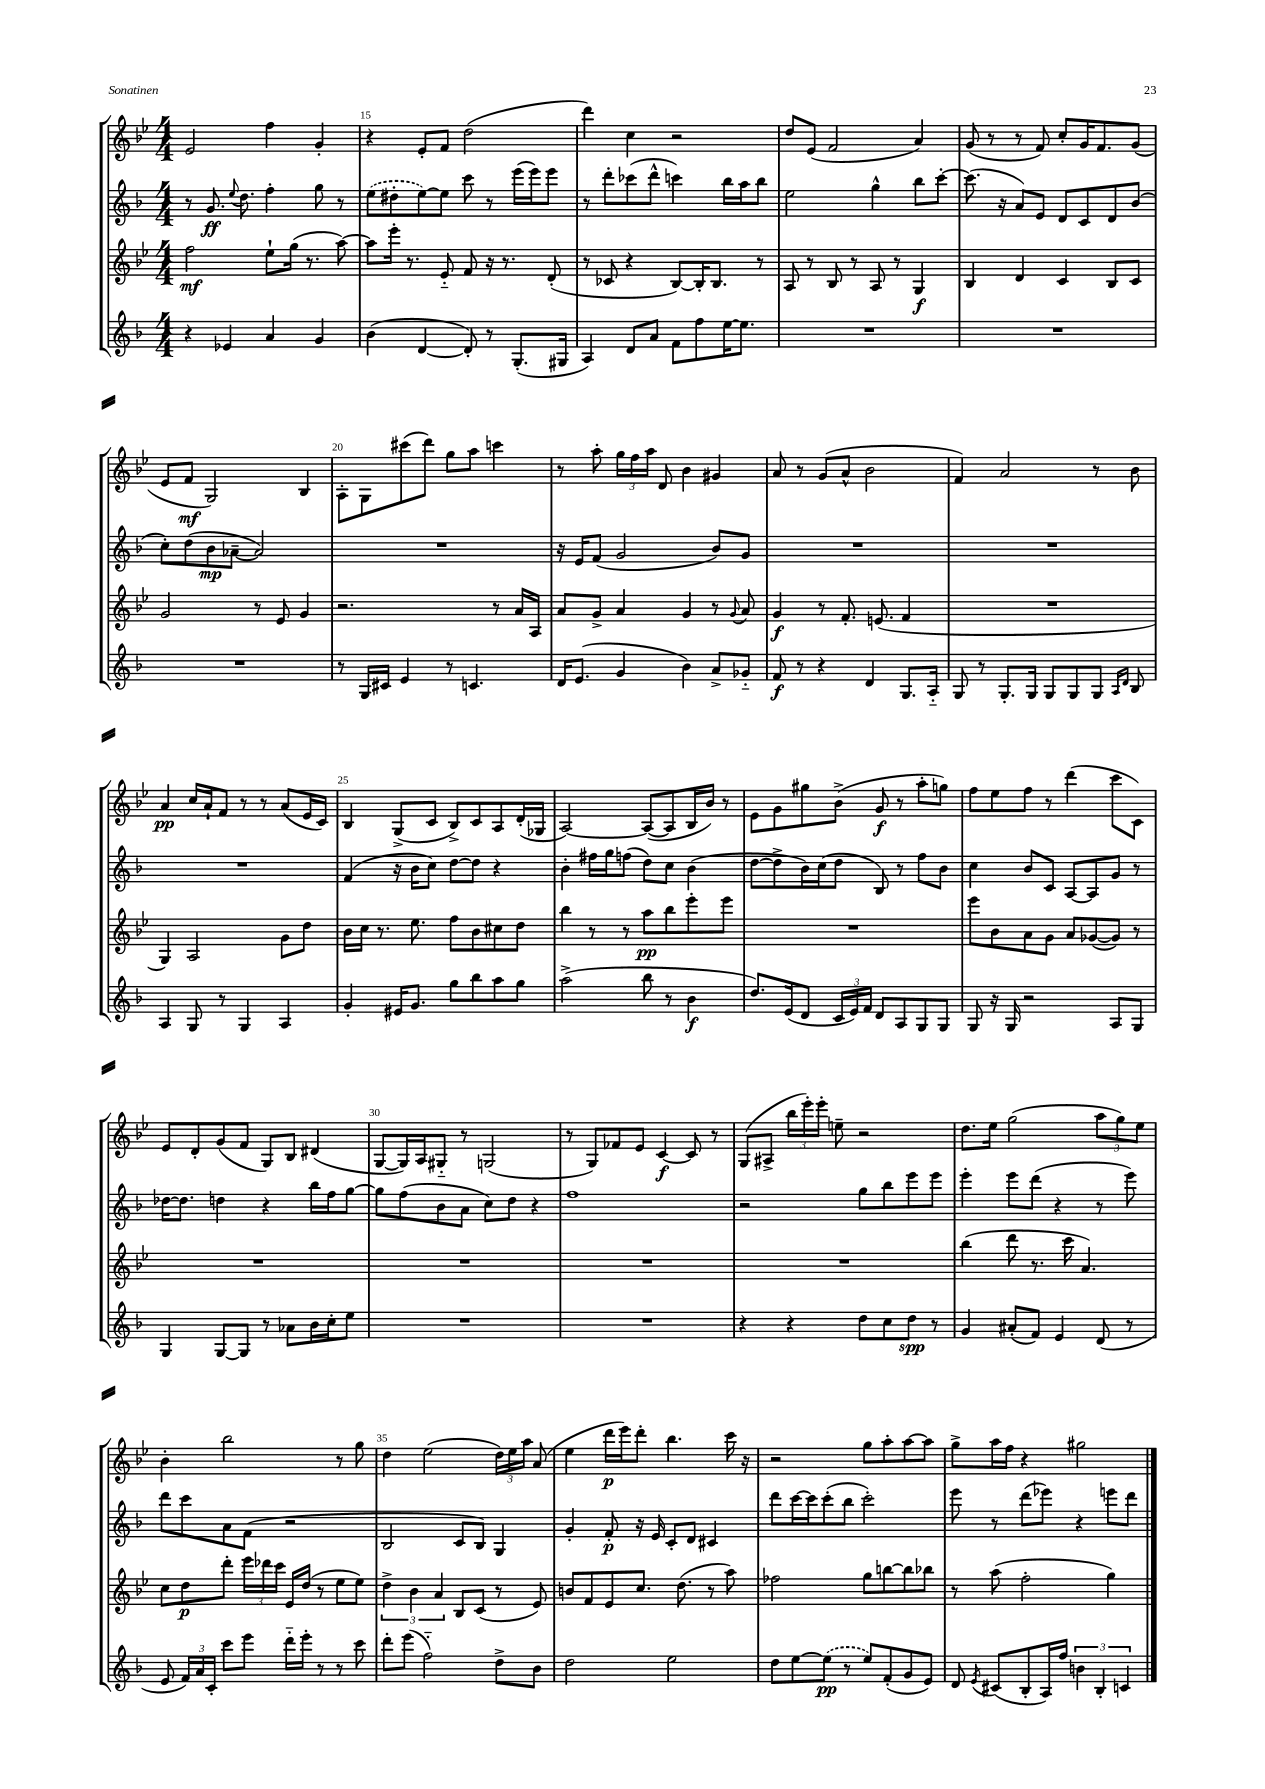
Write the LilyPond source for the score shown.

<<
\new StaffGroup <<
\new Staff = "s0" {
    \clef treble \key bes \major \numericTimeSignature \time 4/4
    \autoBeamOff ees'2 f''4 g'4-. |
    r4 ees'8[-. f'8] d''2( |
    d'''4) c''4 r2 |
    d''8[ ees'8]( f'2 a'4) |
    g'8( r8 r8 f'8) c''8[-. g'16 f'8. g'8]( |
    ees'8[ f'8]\mf g2) bes4 |
    a8[-. g8 cis'''8( d'''8]) g''8[ a''8] c'''4 |
    r8 a''8-. \tuplet 3/2 { g''16[ f''16 a''16] } d'8 bes'4 gis'4 |
    a'8 r8 g'8[( a'8]-^ bes'2 |
    f'4) a'2 r8 bes'8 |
    a'4\pp c''16[ a'16-! f'8] r8 r8 a'8[( ees'16 c'16]) |
    bes4 g8[->( c'8] bes8[->) c'8 a8 d'16-.( ges16] |
    a2~) a8[~( a8 bes16 bes'16]) r8 |
    ees'8[ g'8 gis''8 bes'8]->( g'8\f r8 a''8[-. g''8]) |
    f''8[ ees''8 f''8] r8 d'''4( c'''8[ c'8]) |
    ees'8[ d'8-. g'8( f'8] g8[) bes8] dis'4( |
    g8[~ g16) a16 gis8]-_ r8 g2( |
    r8 g8[) fes'8 ees'8] c'4~\f c'8 r8 |
    g8[( ais8]-> \tuplet 3/2 { bes''16[ ees'''16-.) ees'''16]-. } e''8-- r2 |
    d''8.[ ees''16] g''2( \tuplet 3/2 { a''8[ g''8) ees''8] } |
    bes'4-. bes''2 r8 g''8 |
    d''4 ees''2( \tuplet 3/2 { d''16[) ees''16 a''16] } a'8( |
    ees''4 d'''16[\p ees'''16) d'''8]-. bes''4. c'''16 r16 |
    r2 g''8[ a''8-. a''8~ a''8] |
    g''8[-> a''16 f''16] r4 gis''2 \bar "|." |
}
\new Staff = "s1" {
    \clef treble \key f \major \numericTimeSignature \time 4/4
    \autoBeamOff r8 g'8.\ff \appoggiatura { e''8 } d''8. f''4-. g''8 r8 |
    \once \slurDashed e''8[( dis''8-. e''8~) e''8] c'''8 r8 e'''16[( e'''16) e'''8] |
    r8 d'''8[-. ces'''8( d'''8]-^ c'''4) bes''16[ a''16 bes''8] |
    e''2 g''4-^ bes''8[ c'''8]~-. |
    c'''8.( r16 a'8[) e'8] d'8[ c'8 d'8 bes'8]( |
    c''8[-.) d''8( bes'8\mp aes'8]~-- aes'2) |
    R1 |
    r16 e'16[ f'8]( g'2 bes'8[) g'8] |
    R1 |
    R1 |
    R1 |
    f'4( r16 bes'16[ c''8]) d''8[~ d''8] r4 |
    bes'4-. fis''16[ g''16 f''8]( d''8[) c''8] bes'4( |
    d''8[~ d''8-> bes'16) c''16( d''8] bes8) r8 f''8[ bes'8] |
    c''4 bes'8[ c'8] a8[~ a8 g'8] r8 |
    des''16[~ des''8.] d''4 r4 bes''16[ f''16 g''8]~ |
    g''8[ f''8( bes'8 a'8] c''8[) d''8] r4 |
    f''1 |
    r2 g''8[ bes''8 e'''8 e'''8] |
    e'''4-. e'''8[ d'''8]( r4 r8 e'''8) |
    d'''8[ c'''8 a'8 f'8]( r2 |
    bes2 c'8[ bes8]) g4 |
    g'4-. f'8-.\p r16 e'16 c'8[-. d'8] cis'4 |
    d'''8[ c'''16~ c'''16 c'''8-.( bes''8] c'''2-.) |
    e'''8 r8 d'''8[( ees'''8]) r4 e'''8[ d'''8] \bar "|." |
}
\new Staff = "s2" {
    \clef treble \key bes \major \numericTimeSignature \time 4/4
    \autoBeamOff f''2\mf ees''8[-! g''16]( r8. a''8~) |
    a''8[ ees'''16]-. r8. ees'8-_ f'8 r16 r8. d'8-.( |
    r8 ces'8 r4 bes8[~) bes16-. bes8.] r8 |
    a8 r8 bes8 r8 a8 r8 g4\f |
    bes4 d'4 c'4 bes8[ c'8] |
    g'2 r8 ees'8 g'4 |
    r2. r8 a'16[ a16] |
    a'8[ g'8]-> a'4 g'4 r8 \appoggiatura { g'8 } a'8 |
    g'4\f r8 f'8.-. e'8.( f'4 |
    R1 |
    g4) a2 g'8[ d''8] |
    bes'16[ c''16] r8. ees''8. f''8[ bes'8 cis''8 d''8] |
    bes''4 r8 r8 a''8[\pp bes''8 ees'''8-. ees'''8] |
    R1 |
    ees'''8[ bes'8 a'8 g'8] a'8[ ges'8~( ges'8]) r8 |
    R1 |
    R1 |
    R1 |
    R1 |
    bes''4( d'''8 r8. c'''16 a'4.) |
    c''8[ d''8\p d'''8]-. \tuplet 3/2 { ees'''16[ des'''16 c'''16] } ees'16[ d''16]( r8 ees''8[ ees''8]) |
    \tuplet 3/2 { d''4-> bes'4 a'4 } bes8[ c'8]( r8 ees'8) |
    b'8[ f'8 ees'8 c''8.] d''8.( r8 a''8) |
    fes''2 g''8[ b''8~ b''8 bes''8] |
    r8 a''8( f''2-. g''4) \bar "|." |
}
\new Staff = "s3" {
    \clef treble \key f \major \numericTimeSignature \time 4/4
    \autoBeamOff r4 ees'4 a'4 g'4 |
    bes'4( d'4~ d'8-.) r8 g8.[-.( gis16] |
    a4) d'8[ a'8] f'8[ f''8 e''16~ e''8.] |
    R1 |
    R1 |
    R1 |
    r8 g16[ cis'16] e'4 r8 c'4. |
    d'16[ e'8.]( g'4 bes'4) a'8[-> ges'8]-_ |
    f'8\f r8 r4 d'4 g8.[ a16]-_ |
    g8 r8 g8.[-. g16] g8[ g8 g8] \grace { a16[ d'16] } bes8 |
    a4 g8 r8 g4 a4 |
    g'4-. eis'16[ g'8.] g''8[ bes''8 a''8 g''8] |
    a''2->( bes''8 r8 bes'4\f |
    d''8.[) e'16( d'8] \tuplet 3/2 { c'16[ e'16) f'16] } d'8[ a8 g8 g8] |
    g8 r16 g16 r2 a8[ g8] |
    g4 g8[~ g8] r8 aes'8[ bes'16 c''16-. e''8] |
    R1 |
    R1 |
    r4 r4 d''8[ c''8 d''8]\spp r8 |
    g'4 ais'8[-.( f'8]) e'4 d'8( r8 |
    e'8 \tuplet 3/2 { f'16[) a'16 c'16]-. } c'''8[ e'''8] d'''16[-_ e'''16]-. r8 r8 c'''8 |
    d'''8[-. e'''8]( f''2-_) d''8[-> bes'8] |
    d''2 e''2 |
    d''8[ e''8~ \once \slurDashed e''8]\pp( r8 e''8[) f'8-.( g'8 e'8]) |
    d'8 \acciaccatura { e'8 } cis'8[( bes8-. a16) f''16] \tuplet 3/2 { b'4 bes4-. c'4 } \bar "|." |
}
>>
>>
\layout { \context { \Score currentBarNumber = #14 \override BarNumber.break-visibility = ##(#f #t #t) barNumberVisibility = #(every-nth-bar-number-visible 5) } }
